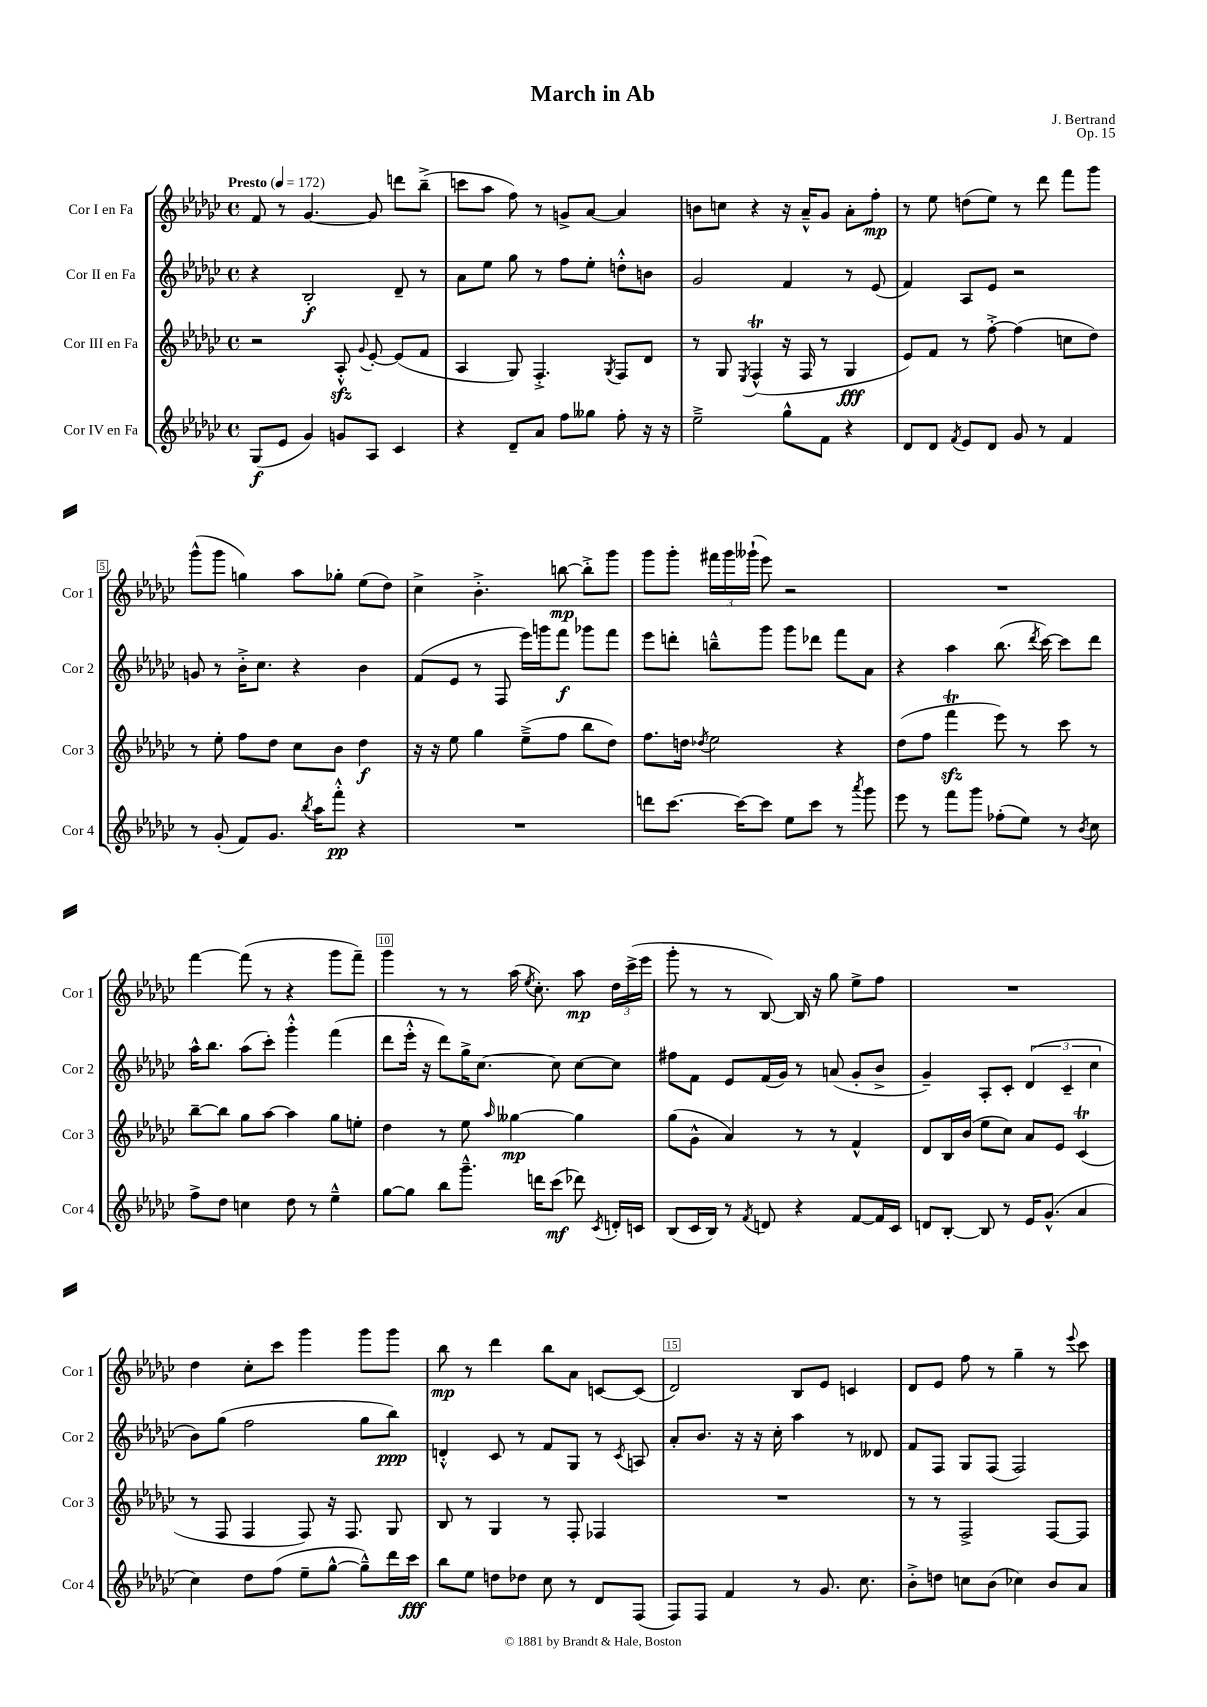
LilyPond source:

\header { title = "March in Ab" composer = "J. Bertrand" opus = "Op. 15" }
<<
\new StaffGroup <<
\new Staff = "s0" \with { instrumentName = "Cor I en Fa" shortInstrumentName = "Cor 1" } {
    \clef treble \key ges \major \defaultTimeSignature \time 4/4 \tempo "Presto" 4 = 172
    \autoBeamOff f'8 r8 ges'4.~ ges'8 d'''8[ bes''8]--->( |
    c'''8[ aes''8] f''8) r8 g'8[-> aes'8]~ aes'4 |
    b'8[ c''8] r4 r16 aes'16[---^ ges'8] aes'8[-. f''8]-.\mp |
    r8 ees''8 d''8[( ees''8]) r8 des'''8 f'''8[ ges'''8] |
    ges'''8[-^( ges'''8] g''4) aes''8[ ges''8]-. ees''8[( des''8]) |
    ces''4-> bes'4.-.-> b''8~\mp b''8[-.-> ges'''8] |
    ges'''8[ ges'''8]-. \tuplet 3/2 { fis'''16[ ges'''16 geses'''16]-!( } ees'''8) r2 |
    R1 |
    f'''4~ f'''8( r8 r4 ges'''8[ f'''8]--) |
    ges'''4 r8 r8 aes''16( \acciaccatura { ees''8 } ces''8.-.) aes''8\mp \tuplet 3/2 { des''16[ ces'''16->( ees'''16] } |
    ges'''8-. r8 r8 bes8~) bes16 r16 ges''8 ees''8[-> f''8] |
    R1 |
    des''4 ces''8[-. ces'''8] ges'''4 ges'''8[ ges'''8] |
    bes''8\mp r8 des'''4 bes''8[ aes'8] c'8[~ c'8]( |
    des'2) bes8[ ees'8] c'4 |
    des'8[ ees'8] f''8 r8 ges''4-- r8 \appoggiatura { ees'''8 } ces'''8 \bar "|." |
}
\new Staff = "s1" \with { instrumentName = "Cor II en Fa" shortInstrumentName = "Cor 2" } {
    \clef treble \key ges \major \defaultTimeSignature \time 4/4
    \autoBeamOff r4 bes2-.\f des'8-- r8 |
    aes'8[ ees''8] ges''8 r8 f''8[ ees''8]-. d''8[-.-^ b'8] |
    ges'2 f'4 r8 ees'8( |
    f'4) aes8[ ees'8] r2 |
    g'8 r8 bes'16[-.-> ces''8.] r4 bes'4 |
    f'8[( ees'8] r8 f8 ees'''16[) g'''16 f'''8]\f ges'''8[ f'''8] |
    ees'''8[ d'''8]-. b''8[---^ ges'''8] ges'''8[ des'''8] f'''8[ aes'8] |
    r4 aes''4 bes''8.( \acciaccatura { des'''8 } ces'''16~) ces'''8[ des'''8] |
    aes''16[-^ bes''8.] aes''8[( ces'''8]-.) ges'''4-.-^ f'''4( |
    des'''8[ ees'''16]-.-^ r16 des'''8[) ges''16-> ces''8.]~ ces''8 ces''8[~ ces''8] |
    fis''8[ f'8] ees'8[ f'16( ges'16]) r8 a'8( ges'8[-. bes'8]-> |
    ges'4--) aes8[-. ces'8]-. \tuplet 3/2 { des'4( ces'4-- ces''4 } |
    bes'8[) ges''8]( f''2 ges''8[ bes''8]\ppp) |
    d'4-.-^ ces'8 r8 f'8[ ges8] r8 \acciaccatura { ces'8 } a8 |
    aes'8[-. bes'8.] r16 r16 ces''16-. aes''4 r8 deses'8 |
    f'8[ f8] ges8[ f8]( f2) \bar "|." |
}
\new Staff = "s2" \with { instrumentName = "Cor III en Fa" shortInstrumentName = "Cor 3" } {
    \clef treble \key ges \major \defaultTimeSignature \time 4/4
    \autoBeamOff r2 aes8-.-^\sfz \appoggiatura { ges'8 } ees'8~-. ees'8[( f'8] |
    aes4 ges8) f4.-.-> \acciaccatura { ges8 } f8[ des'8] |
    r8 ges8 \acciaccatura { ees8 } f4-^\trill( r16 f16 r8 ges4\fff |
    ees'8[) f'8] r8 f''8~-.-> f''4( c''8[ des''8]) |
    r8 ees''8-. f''8[ des''8] ces''8[ bes'8] des''4\f |
    r16 r16 ees''8 ges''4 ees''8[--->( f''8] bes''8[ des''8]) |
    f''8.[ d''16] \acciaccatura { des''8 } ees''2 r4 |
    des''8[( f''8] f'''4\trill\sfz ees'''8) r8 ces'''8 r8 |
    bes''8[~-- bes''8] ges''8[ aes''8]~ aes''4 ges''8[ e''8]-. |
    des''4 r8 ees''8 \grace { aes''16 } geses''4~\mp geses''4 |
    ges''8[( ges'8]-^ aes'4) r8 r8 f'4-^ |
    des'8[ bes16 bes'16]( ees''8[ ces''8]) aes'8[ ees'8] ces'4\trill( |
    r8 f8 f4 f8) r16 f8. ges8 |
    bes8 r8 ges4 r8 f8-. fes4 |
    R1 |
    r8 r8 f2-> f8[~ f8] \bar "|." |
}
\new Staff = "s3" \with { instrumentName = "Cor IV en Fa" shortInstrumentName = "Cor 4" } {
    \clef treble \key ges \major \defaultTimeSignature \time 4/4
    \autoBeamOff ges8[\f( ees'8] ges'4) g'8[ aes8] ces'4 |
    r4 des'8[-- aes'8] f''8[ geses''8] f''8-. r16 r16 |
    ees''2---> ges''8[-^ f'8] r4 |
    des'8[ des'8] \acciaccatura { f'8 } ees'8[ des'8] ges'8 r8 f'4 |
    r8 ges'8-.( f'8[) ges'8.] \acciaccatura { bes''8 } aes''16[ f'''8]-.-^\pp r4 |
    R1 |
    d'''8[ ces'''8.]~ ces'''16[~ ces'''8] ees''8[ ces'''8] r8 \acciaccatura { aes'''8 } ges'''8 |
    ees'''8 r8 f'''8[ ges'''8] fes''8[-.( ees''8]) r8 \acciaccatura { bes'8 } ces''8 |
    f''8[-> des''8] c''4 des''8 r8 ees''4---^ |
    ges''8[~ ges''8] bes''8[ ges'''8.]---^ d'''16[ ces'''8]\mf( des'''8) \acciaccatura { ces'8 } d'16[-. c'16] |
    bes8[( ces'16 bes16]) r8 \acciaccatura { f'8 } d'8 r4 f'8[~ f'16 ces'16] |
    d'8[ bes8]~-. bes8 r8 ees'16[ ges'8.]-^( aes'4 |
    ces''4) des''8[ f''8]( ees''8[-- ges''8]~-^ ges''8[---^) des'''16 ces'''16]\fff |
    bes''8[ ees''8] d''8[ des''8] ces''8 r8 des'8[ f8]( |
    f8[) f8] f'4 r8 ges'8. ces''8. |
    bes'8[-.-> d''8] c''8[ bes'8]( ces''4) bes'8[ aes'8] \bar "|." |
}
>>
>>
\layout { \context { \Score \override BarNumber.break-visibility = ##(#f #t #t) barNumberVisibility = #(every-nth-bar-number-visible 5) \override BarNumber.stencil = #(make-stencil-boxer 0.1 0.3 ly:text-interface::print) } }
